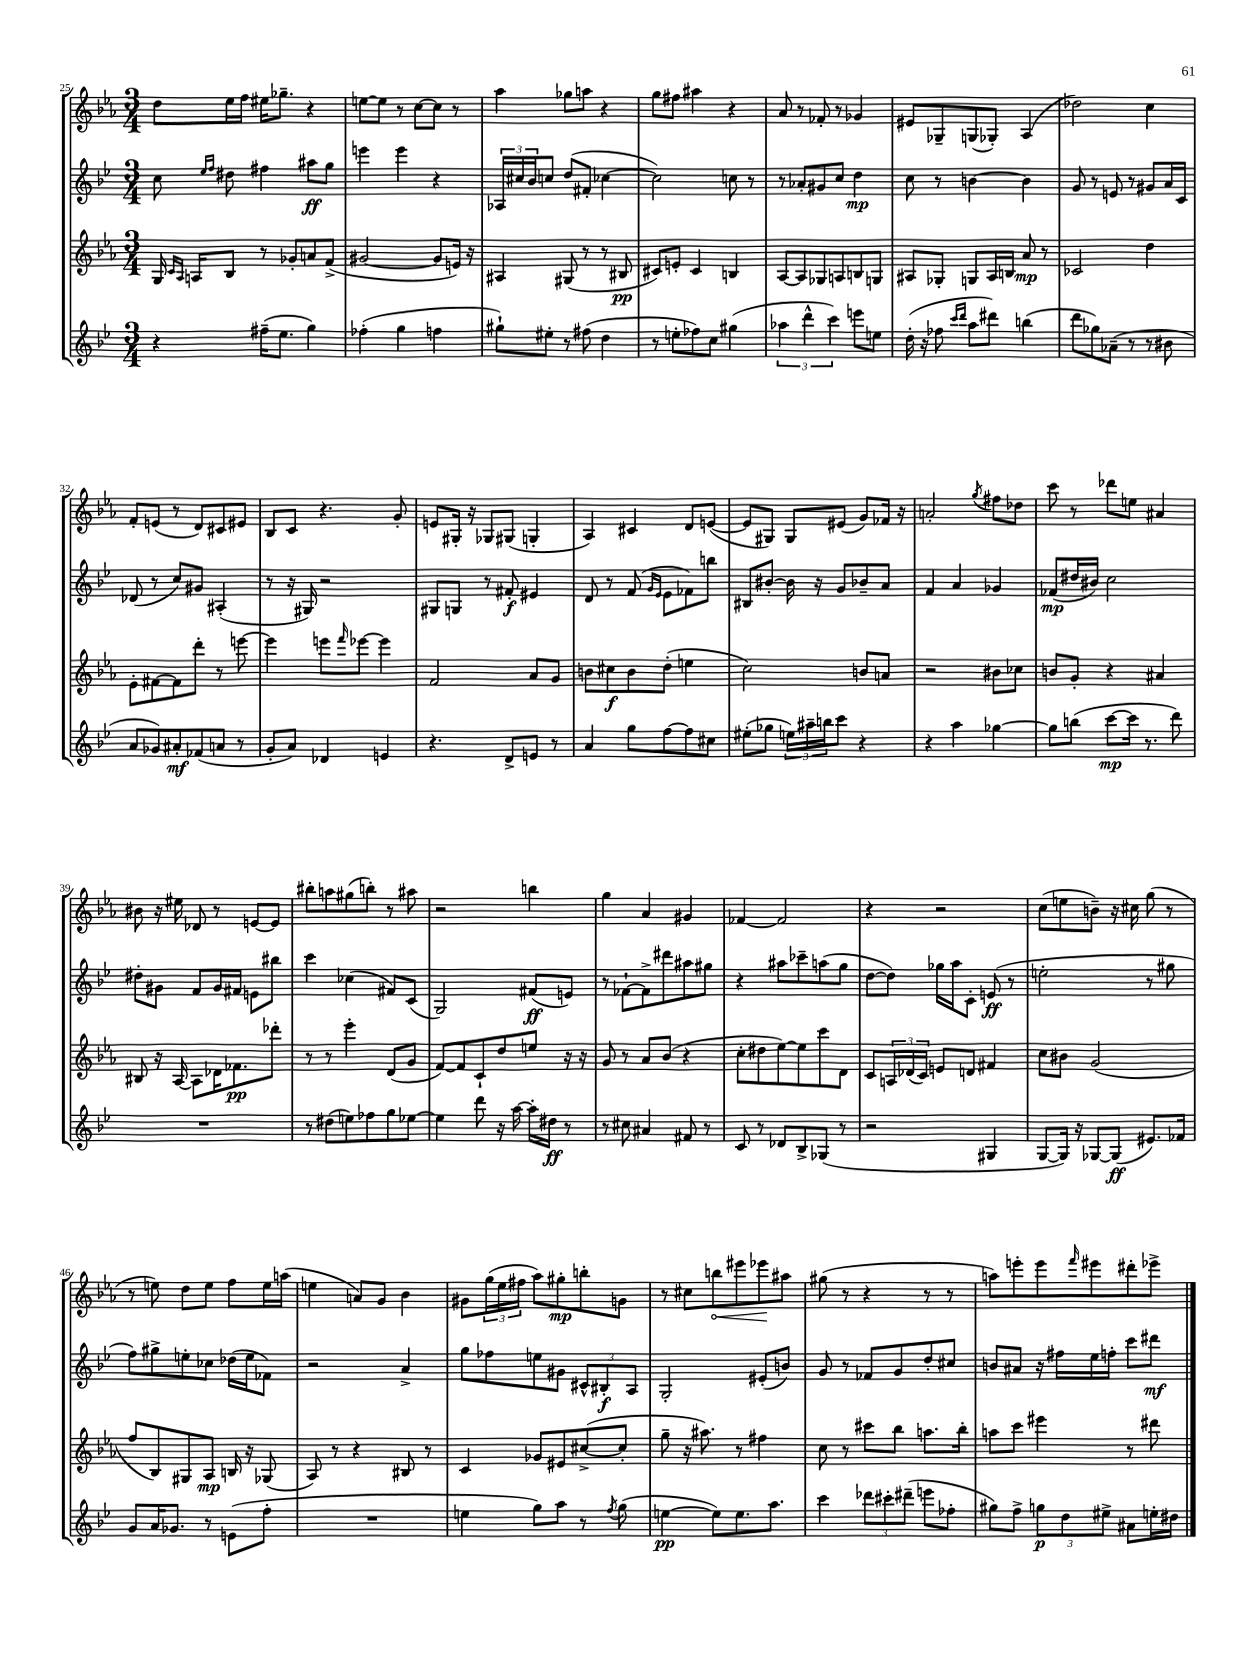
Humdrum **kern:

**kern	**kern	**kern	**kern
*staff4	*staff3	*staff2	*staff1
*clefG2	*clefG2	*clefG2	*clefG2
*k[b-e-]	*k[b-e-a-]	*k[b-e-]	*k[b-e-a-]
*M3/4	*M3/4	*M3/4	*M3/4
4r	16G	8cc	8dd
.	16qqc	.	.
.	16qqA-	.	.
.	16A	.	.
.	.	16qqee-	.
.	.	16qqff	.
.	8B-	8dd#	16ee-
.	.	.	16ff
(16ff#~	8r	4ff#	16ee#
8.ee-	.	.	8.gg-~
.	8g-'	.	.
4gg)	8a	8aa#	4r
.	(8f^	8gg	.
=	=	=	=
(4ff-'	[2g#	4eee	[8ee
.	.	.	8ee]
4gg	.	4eee	8r
.	.	.	[8cc
4ff	8g#]	4r	8cc]
.	16e)	.	8r
.	16r	.	.
=	=	=	=
8gg#`)	4A#	24A-	4aa-
.	.	24cc#	.
.	.	24b-	.
8ee#'	.	8cc	.
8r	(8G#	(8dd	8gg-
(8ff#	8r	8f#'	8aa
4dd	8r	[4cc-	4r
.	8B#	.	.
=	=	=	=
8r	8c#)	2cc-])	8gg
8ee'	8e'	.	8ff#
8ff-)	4c#	.	4aa#
8cc	.	.	.
(4gg#	4B	8cc	4r
.	.	8r	.
=	=	=	=
6aa-	[8A-	8r	8a-
.	8A-]	8a-'	8r
6ddd^^	.	.	.
.	8G-	8g#	8f-'
6ccc)	.	.	.
.	8A	8cc	8r
8eee	8B	4dd	4g-
8ee	8G	.	.
=	=	=	=
(16dd'	8A#	8cc	8e#
16r	.	.	.
8ff-	8G-'	8r	8G-~
16qqccc	.	.	.
16qqddd	.	.	.
8aa	8G	[4b	(8G
8ddd#)	16A#	.	8G-')
.	16B	.	.
(4bb	8a-	4b]	(4A-
.	8r	.	.
=	=	=	=
8ddd	2c-	8g	2dd-)
8gg-)	.	8r	.
(8a-~	.	8e	.
8r	.	8r	.
8r	4dd	8g#	4cc
8b#	.	16a	.
.	.	16c	.
=	=	=	=
8a	8e-'	(8d-	8f'
8g-)	[8f#	8r	(8e
8a#'	8f#]	8cc)	8r
(8f-	8ddd'	8g#	8d)
8a	8r	(4A#'	8c#
8r	[8eee	.	8e#
=	=	=	=
8g'	4eee]	8r	8B-
8a)	.	16r	8c
.	.	16G#)	.
4d-	8eee	2r	4.r
.	16qqfff	.	.
.	[8eee-	.	.
4e	4eee-]	.	.
.	.	.	8g'
=	=	=	=
4.r	2f	8G#	8e
.	.	8G	16G#'
.	.	.	16r
.	.	8r	8G-
8d^	.	8f#'	(8G#
8e	8a-	4e#	4G'
8r	8g	.	.
=	=	=	=
4a	8b	8d	4A-)
.	8cc#	8r	.
8gg	8b	(8f	4c#
.	.	16qqg	.
.	.	16qqe-	.
[8ff	(8dd'	8e-	.
8ff]	4ee	8f-)	8d
8cc#	.	8bb	([8e
=	=	=	=
(8ee#'	2cc)	8B#	8e]
8gg-	.	[8b#'	8G#)
24ee)	.	16b#]	8G#
24aa#~	.	.	.
.	.	16r	.
24bb	.	.	.
8ccc	.	8g	(8e#
4r	8b	8b-~	8g)
.	8a	8a	16f-
.	.	.	16r
=	=	=	=
4r	2r	4f	2a'
4aa	.	4a	.
.	.	.	8qgg
[4gg-	8b#	4g-	8ff#
.	8cc-	.	8dd-
=	=	=	=
8gg-]	8b	(8f-	8ccc
(8bb	8g'	16dd#	8r
.	.	16b#)	.
[8ccc	4r	2cc	8ddd-
16ccc]	.	.	8ee
8.r	.	.	.
.	4a#	.	4a#
8ddd)	.	.	.
=	=	=	=
2.r	8B#	8dd#'	8b#
.	16r	8g#	16r
.	[16A-	.	16ee#
.	8A-]	8f	8d-
.	16d-	16g#	8r
.	8.f-	16f#	.
.	.	8e	[8e
.	8ddd-'	8bb#	8e]
=	=	=	=
8r	8r	4ccc	8bb#'
(8dd#	8r	.	8aa
8ee)	4eee-'	(4cc-	(8gg#
8ff-	.	.	8bb')
8gg	(8d	8f#)	8r
[8ee-	8g	(8c	8aa#
=	=	=	=
4ee-]	[8f)	2G)	2r
.	8f]	.	.
8ddd	8c`	.	.
16r	8dd	.	.
[16aa	.	.	.
16aa']	8ee	(8f#	4bb
16dd#	.	.	.
8r	16r	8e)	.
.	16r	.	.
=	=	=	=
8r	8g	8r	4gg
8cc#	8r	[8f-`	.
4a#	8a-	8f-^]	4a-
.	(8b-	8ddd#	.
8f#	4r	8aa#	4g#
8r	.	8gg#	.
=	=	=	=
8c	8cc'	4r	[4f-
8r	8dd#	.	.
8d-	[8ee-)	8aa#	2f-]
8B-^	8ee-]	8ccc-~	.
(8G-	8ccc	(8aa	.
8r	8d	8gg	.
=	=	=	=
2r	8c	[8dd	4r
.	24A	8dd])	.
.	(24d-	.	.
.	24c)	.	.
.	8e	16gg-	2r
.	.	16aa	.
.	8d	8c'	.
4G#	4f#	(8e	.
.	.	8r	.
=	=	=	=
[8G	8cc	2ee'	(8cc
16G])	8b#	.	8ee
16r	.	.	.
[8G-	(2g	.	8b~)
(8G-]	.	.	16r
.	.	.	16cc#
8.e#)	.	8r	(8gg
.	.	8gg#	8r
16f-	.	.	.
=	=	=	=
8g	8ff	8ff)	8r
16a	8B-)	8gg#^	8ee)
8.g-	.	.	.
.	8G#	8ee'	8dd
8r	8A-	8cc-	8ee
(8e	16B	(16dd-	8ff
.	16r	16ee	.
8ff'	(8G-	8f-)	16ee
.	.	.	(16aa
=	=	=	=
2.r	8A-)	2r	4ee
.	8r	.	.
.	4r	.	8a)
.	.	.	8g
.	8B#	4a^	4b-
.	8r	.	.
=	=	=	=
4ee	4c	8gg	8g#
.	.	8ff-	(24gg
.	.	.	24ee-
.	.	.	24ff#
8gg)	8g-	8ee	8aa-)
8aa	8e#	8g#	8gg#'
8r	([8cc#^	12c#^^	8bb'
.	.	12B#'	.
8qff	.	.	.
(8gg	8cc#']	.	8g
.	.	12A	.
=	=	=	=
[4ee	8gg~	2G'	8r
.	16r	.	8cc#
.	8.aa#)	.	.
8ee])	.	.	8bb
8.ee	8r	.	8eee#
.	4ff#	(8e#'	8eee-
8.aa	.	.	.
.	.	8b)	8aa#
=	=	=	=
4ccc	8cc	8g	(8gg#
.	8r	8r	8r
12ddd-	8ccc#	8f-	4r
12ccc#'	.	.	.
.	8bb-	8g	.
(12ddd#~	.	.	.
8eee	8.aa	8dd'	8r
8ff-'	.	8cc#	8r
.	16bb-'	.	.
=	=	=	=
8gg#)	8aa	8b	8aa)
8ff^	8ccc	8a#	8eee'
12gg	4eee#	16r	8eee
.	.	16ff#	.
12dd	.	.	.
.	.	.	16qqfff
.	.	16ee-	8eee#
12ee#^	.	.	.
.	.	16ff'	.
8a#	8r	8ccc	8ddd#'
16ee'	8ddd#	8ddd#	8eee-^
16dd#	.	.	.
==	==	==	==
*-	*-	*-	*-
